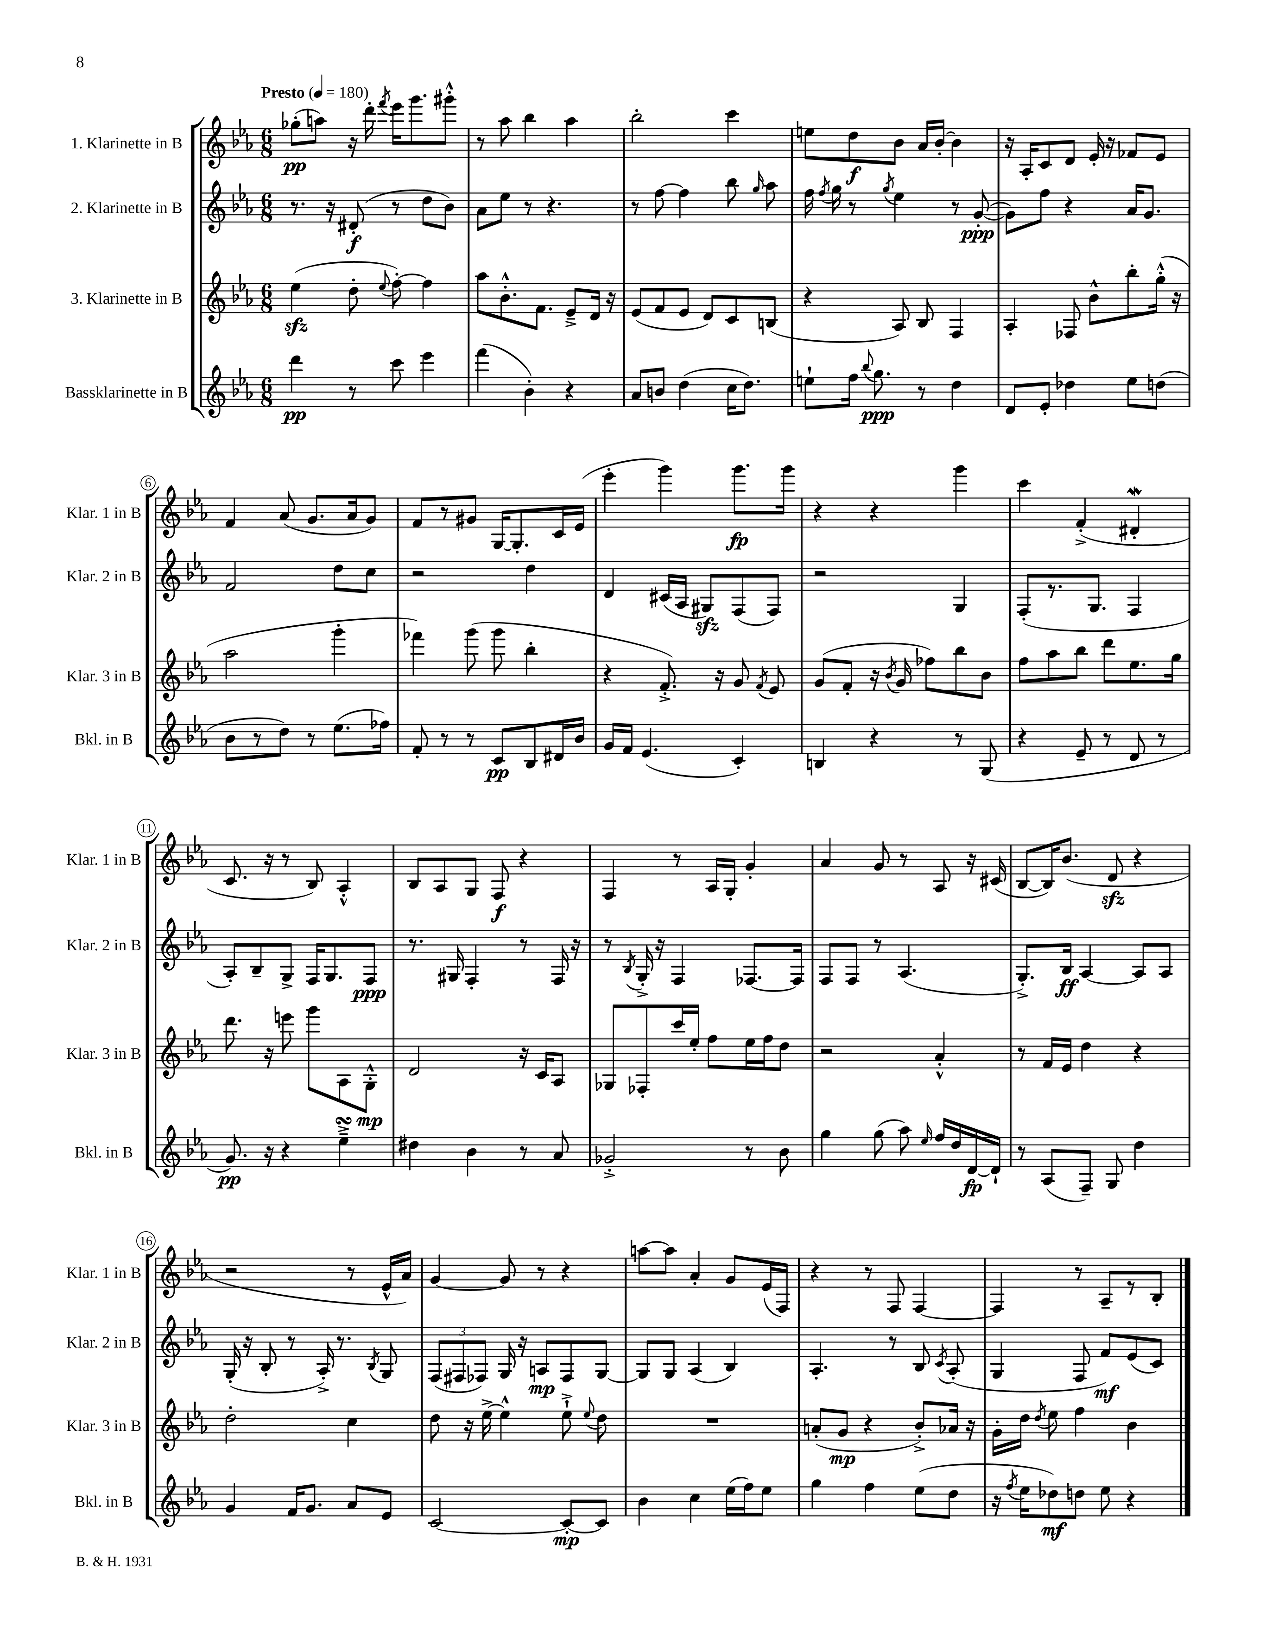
<<
\new StaffGroup <<
\new Staff = "s0" \with { instrumentName = "1. Klarinette in B" shortInstrumentName = "Klar. 1 in B" } {
    \clef treble \key ees \major \numericTimeSignature \time 6/8 \tempo "Presto" 4 = 180
    \autoBeamOff ges''8[-.\pp( a''8]) r16 d'''16-. \acciaccatura { f'''8 } ees'''16[ g'''8. gis'''8]-.-^ |
    r8 aes''8 bes''4 aes''4 |
    bes''2-. c'''4 |
    e''8[ d''8\f bes'8] aes'16[ bes'16]~-. bes'4 |
    r16 aes16[-. c'8 d'8] ees'16-. r16 fes'8[ ees'8] |
    f'4 aes'8( g'8.[ aes'16 g'8]) |
    f'8[ r8 gis'8] g16[~ g8.-. c'16 ees'16]( |
    ees'''4-. g'''4) g'''8.[\fp g'''16] |
    r4 r4 g'''4 |
    c'''4 f'4-.->( dis'4-.\mordent |
    c'8. r16 r8 bes8) aes4-.-^ |
    bes8[ aes8 g8] f8\f r4 |
    f4 r8 aes16[ g16]-. g'4-. |
    aes'4 g'8 r8 aes8 r16 cis'16( |
    bes8[~ bes16) bes'8.]( d'8\sfz r4 |
    r2 r8 ees'16[-^ aes'16]) |
    g'4~ g'8 r8 r4 |
    a''8[~ a''8] aes'4-. g'8[ ees'16( f16]) |
    r4 r8 f8 f4~ |
    f4 r8 aes8[-- r8 bes8]-. \bar "|." |
}
\new Staff = "s1" \with { instrumentName = "2. Klarinette in B" shortInstrumentName = "Klar. 2 in B" } {
    \clef treble \key ees \major \numericTimeSignature \time 6/8
    \autoBeamOff r8. r16 dis'8-.\f( r8 d''8[ bes'8]) |
    aes'8[ ees''8] r8 r4. |
    r8 f''8~ f''4 bes''8 \grace { g''16 } aes''8 |
    f''16 \acciaccatura { f''8 } g''16 r8 \acciaccatura { g''8 } ees''4 r8 g'8~-.\ppp( |
    g'8[) f''8] r4 aes'16[ g'8.] |
    f'2 d''8[ c''8] |
    r2 d''4 |
    d'4 cis'16[( aes16] gis8[\sfz) f8( f8]) |
    r2 g4 |
    f8[-.( r8. g8.] f4 |
    aes8[-.) bes8-- g8]-> f16[ g8. f8]\ppp |
    r8. gis16 f4-. r8 f16 r16 |
    r8 \acciaccatura { bes8 } g16-.-> r16 f4 fes8.[~ fes16] |
    f8[ f8] r8 aes4.( |
    g8.[-.->) bes16]\ff aes4~ aes8[ aes8] |
    g16-.( r16 bes8-. r8 aes16-.->) r8. \acciaccatura { bes8 } g8 |
    \tuplet 3/2 { f8[( fis8 fes8]) } g16 r16 a8[\mp fes8 g8]~ |
    g8[ g8] aes4( bes4) |
    aes4.-. r8 bes8 \acciaccatura { c'8 } aes8-.( |
    g4 f8 f'8[\mf) ees'8( c'8]) \bar "|." |
}
\new Staff = "s2" \with { instrumentName = "3. Klarinette in B" shortInstrumentName = "Klar. 3 in B" } {
    \clef treble \key ees \major \numericTimeSignature \time 6/8
    \autoBeamOff ees''4\sfz( d''8-. \appoggiatura { ees''8 } f''8~-.) f''4 |
    aes''8[ bes'8.-.-^ f'8.] ees'8[---> d'16] r16 |
    ees'8[( f'8 ees'8] d'8[) c'8 b8]( |
    r4 aes8) bes8 f4 |
    aes4-. fes8 bes'8[-^ bes''8-. g''16]-.-^( r16 |
    aes''2 g'''4-. |
    fes'''4) g'''8( g'''8 bes''4-. |
    r4 f'8.-.->) r16 g'8 \acciaccatura { f'8 } ees'8 |
    g'8[( f'8]-. r16 \acciaccatura { bes'8 } g'16 fes''8[) bes''8 bes'8] |
    f''8[ aes''8 bes''8] d'''8[ ees''8. g''16] |
    d'''8. r16 e'''8 g'''8[ aes8 g8]-.-^\mp |
    d'2 r16 c'16[ aes8] |
    ges8[ fes8-. c'''16 ees''16]-. f''8[ ees''16 f''16 d''8] |
    r2 aes'4-.-^ |
    r8 f'16[ ees'16] d''4 r4 |
    d''2-. c''4 |
    d''8 r16 ees''16~-> ees''4-^ ees''8-!-> \appoggiatura { ees''8 } d''8 |
    R2. |
    a'8[-.( g'8]\mp r4 bes'8[-.->) aes'16] r16 |
    g'16[-. d''16] \acciaccatura { d''8 } ees''8 f''4 bes'4 \bar "|." |
}
\new Staff = "s3" \with { instrumentName = "Bassklarinette in B" shortInstrumentName = "Bkl. in B" } {
    \clef treble \key ees \major \numericTimeSignature \time 6/8
    \autoBeamOff d'''4\pp r8 c'''8 ees'''4 |
    f'''4( bes'4-.) r4 |
    aes'8[ b'8] d''4( c''16[ d''8.]) |
    e''8[-! f''16] \appoggiatura { bes''8 } g''8.\ppp r8 d''4 |
    d'8[ ees'8]-. des''4 ees''8[ d''8]( |
    bes'8[ r8 d''8]) r8 ees''8.[( fes''16]) |
    f'8-. r8 r8 c'8[\pp bes8 dis'16 bes'16] |
    g'16[ f'16] ees'4.( c'4-.) |
    b4 r4 r8 g8( |
    r4 ees'8-- r8 d'8 r8 |
    g'8.\pp) r16 r4 ees''4--->\turn |
    dis''4 bes'4 r8 aes'8 |
    ges'2-.-> r8 bes'8 |
    g''4 g''8( aes''8) \grace { ees''16 } f''16[ d''16 d'16~\fp d'16]-! |
    r8 aes8[( f8]--) g8 d''4 |
    g'4 f'16[ g'8.] aes'8[ ees'8] |
    c'2~ c'8[~-.\mp c'8] |
    bes'4 c''4 ees''16[( f''16) ees''8] |
    g''4 f''4 ees''8[( d''8] |
    r16 \acciaccatura { f''8 } ees''16[ des''8\mf) d''8] ees''8 r4 \bar "|." |
}
>>
>>
\layout { \context { \Score \override BarNumber.stencil = #(make-stencil-circler 0.1 0.3 ly:text-interface::print) } }
